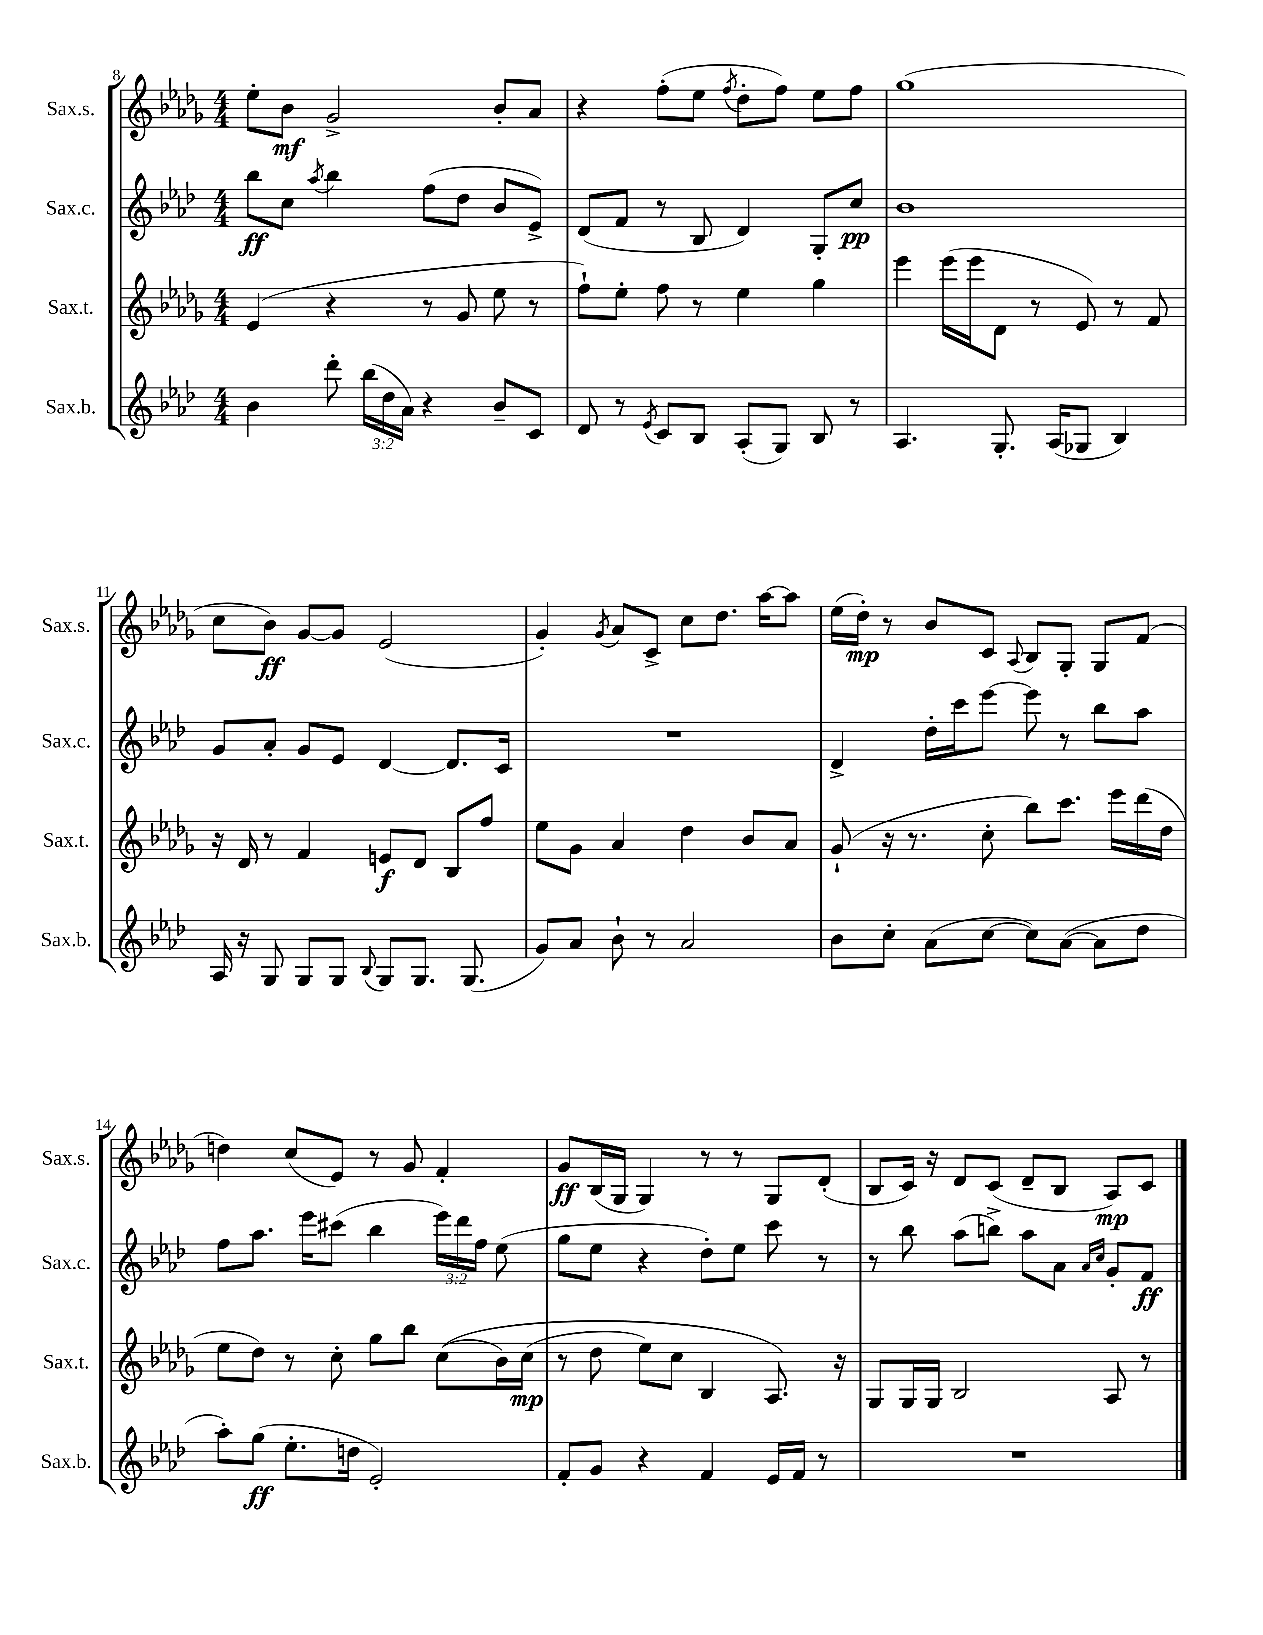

**kern	**kern	**kern	**kern
*staff4	*staff3	*staff2	*staff1
*clefG2	*clefG2	*clefG2	*clefG2
*k[b-e-a-d-]	*k[b-e-a-d-g-]	*k[b-e-a-d-]	*k[b-e-a-d-g-]
*M4/4	*M4/4	*M4/4	*M4/4
4b-\	(4e-/	8bb-\L	8ee-'\L
.	.	8cc\J	8b-\J
.	.	8qaa-/	.
8ddd-'\	4r	4bb-\	2g-^/
(24bb-\LL	.	.	.
24dd-\	.	.	.
24a-\JJ)	.	.	.
4r	8r	(8ff\L	.
.	8g-/	8dd-\J	.
8b-~/L	8ee-\	8b-/L	8b-'/L
8c/J	8r	8e-^/J)	8a-/J
=	=	=	=
8d-/	8ff`\L)	(8d-/L	4r
8r	8ee-'\J	8f/J	.
8qe-/	.	.	.
8c/L	8ff\	8r	(8ff'\L
8B-/J	8r	8B-/	8ee-\J
.	.	.	8qff/
(8A-'/L	4ee-\	4d-/)	8dd-'\L
8G/J)	.	.	8ff\J)
8B-/	4gg-\	8G'/L	8ee-\L
8r	.	8cc/J	8ff\J
=	=	=	=
4.A-/	4eee-\	1b-	(1gg-
.	(16eee-\LL	.	.
.	16eee-\J	.	.
8.G'/	8d-\J	.	.
.	8r	.	.
(16A-/LK	.	.	.
8G-/J	8e-/)	.	.
4B-/)	8r	.	.
.	8f/	.	.
=	=	=	=
16A-/	16r	8g/L	8cc\L
16r	16d-/	.	.
8G/	8r	8a-'/J	8b-\J)
8G/L	4f/	8g/L	[8g-/L
8G/J	.	8e-/J	8g-/]J
8qqB-/	.	.	.
8G/L	8e/L	[4d-/	(2e-/
8.G/J	8d-/J	.	.
.	8B-/L	8.d-/]L	.
(8.G/	.	.	.
.	8ff/J	.	.
.	.	16c/Jk	.
=	=	=	=
8g/L)	8ee-\L	1r	4g-'/)
8a-/J	8g-\J	.	.
.	.	.	8qg-/
8b-`\	4a-/	.	8a-/L
8r	.	.	8c^/J
2a-/	4dd-\	.	8cc\L
.	.	.	8.dd-\J
.	8b-/L	.	.
.	.	.	[16aa-\LK
.	8a-/J	.	8aa-\]J
=	=	=	=
8b-\L	(8g-`/	4d-^/	(16ee-\LL
.	.	.	16dd-'\JJ)
8cc'\J	16r	.	8r
.	8.r	.	.
(8a-\L	.	16dd-'\LL	8b-/L
.	.	16ccc\J	.
[8cc\J	8cc'\	[8eee-\J	8c/J
.	.	.	8qqA-/
8cc\]L)	8bb-\L)	8eee-\]	8B-/L
([8a-\J	8.ccc\J	8r	8G-'/J
8a-\]L	.	8bb-\L	8G-/L
.	16eee-\LL	.	.
8dd-\J	(16ddd-\	8aa-\J	(8f/J
.	16dd-\JJ	.	.
=	=	=	=
8aa-'\L)	8ee-\L	8ff\L	4dd\)
(8gg\J	8dd-\J)	8.aa-\J	.
8.ee-'\L	8r	.	(8cc/L
.	.	16eee-\LK	.
.	8cc'\	(8ccc#\J	8e-/J)
16dd\Jk	.	.	.
2e-'/)	8gg-\L	4bb-\	8r
.	8bb-\J	.	8g-/
.	&((8cc\L	24eee-\LL)	4f'/
.	.	24ddd-\	.
.	.	24ff\JJ	.
.	16b-\L)	(8ee-\	.
.	(16cc\JJ	.	.
=	=	=	=
8f'/L	8r	8gg\L	8g-/L
8g/J	8dd-\	8ee-\J	(16B-/L
.	.	.	16G-/JJ
4r	8ee-\L)	4r	4G-/)
.	8cc\J	.	.
4f/	4B-/	8dd-'\L)	8r
.	.	8ee-\J	8r
16e-/LL	8.A-/&)	8ccc\	8G-/L
16f/JJ	.	.	.
8r	.	8r	(8d-'/J
.	16r	.	.
=	=	=	=
1r	8G-/L	8r	8B-/L
.	16G-/L	8bb-\	16c/Jk)
.	16G-/JJ	.	16r
.	2B-/	(8aa-\L	8d-/L
.	.	8bb^\J)	(8c/J
.	.	8aa-\L	8d-~/L
.	.	8a-\J	8B-/J
.	.	16qqa-/LL	.
.	.	16qqcc/JJ	.
.	8A-/	8g'/L	8A-/L)
.	8r	8f/J	8c/J
==	==	==	==
*-	*-	*-	*-
